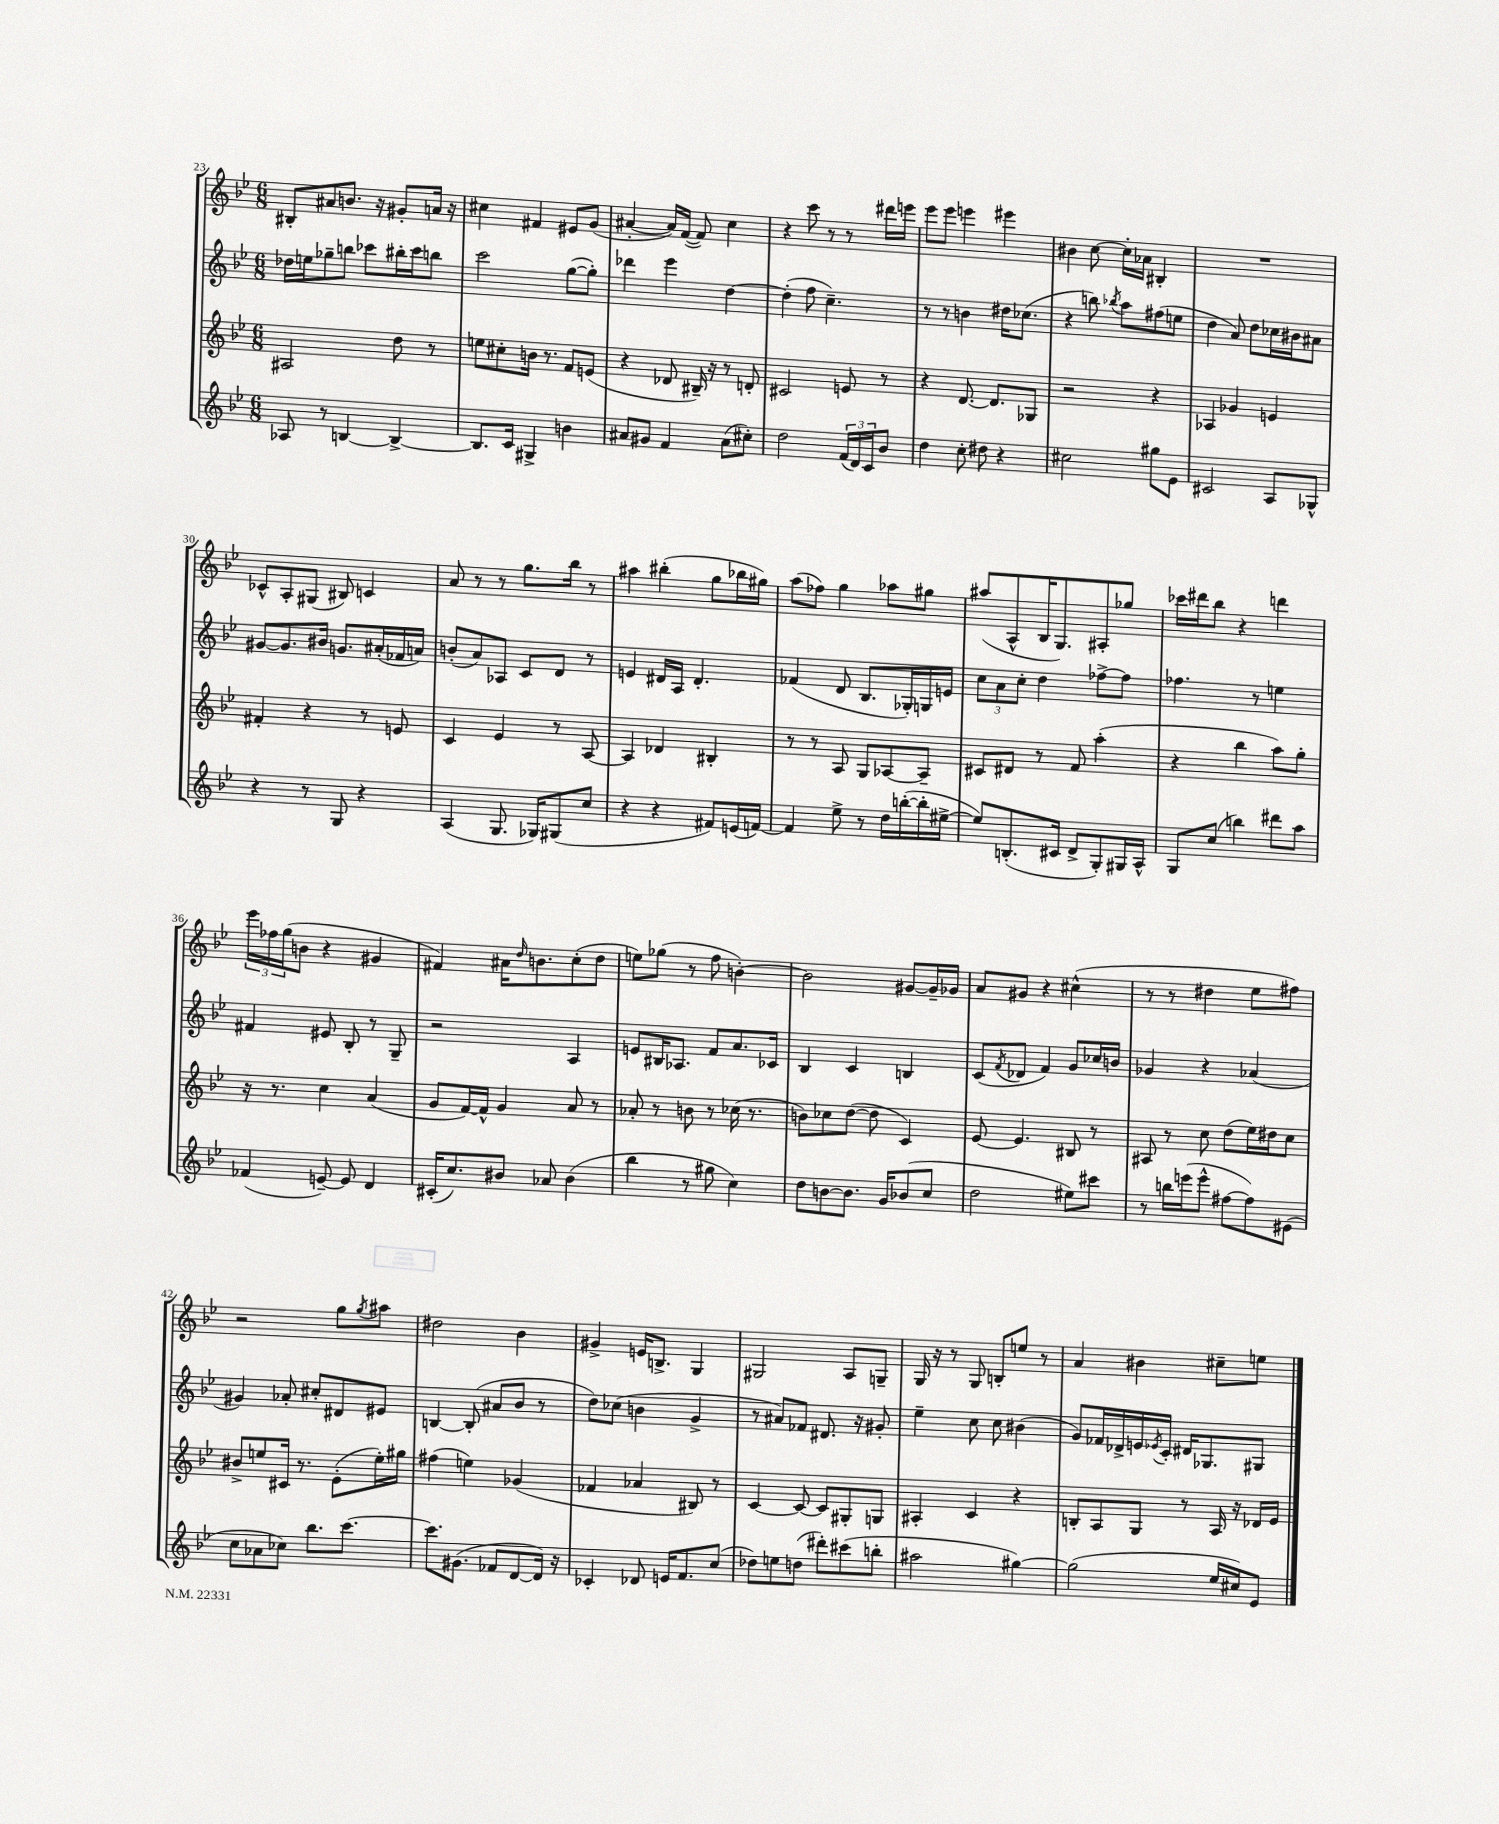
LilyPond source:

<<
\new StaffGroup <<
\new Staff = "s0" {
    \clef treble \key bes \major \numericTimeSignature \time 6/8
    bis8-. ais'8 b'8. r16 gis'8-. a'16 r16 |
    cis''4 fis'4 eis'8 g'8( |
    ais'4~-. ais'16) f'16~( f'8) c''4 |
    r4 c'''8 r8 r8 dis'''16 e'''16 |
    ees'''8 ees'''8 e'''4 eis'''4 |
    bis'4 c''8~ c''16-. aes'16 bis4-. |
    R2. |
    ces'8-^ a8-. gis8( bis8) c'4 |
    a'8 r8 r8 g''8. bes''16 r8 |
    ais''4 bis''4-.( g''8 bes''16 gis''16) |
    a''8( fes''8) g''4 aes''8 gis''8 |
    ais''8( a8-^ bes16 g8.) ais8-. ges''8 |
    ces'''16 dis'''16 bes''8 r4 d'''4 |
    \tuplet 3/2 { ees'''16 fes''16 g''16( } b'8 r4 gis'4 |
    fis'4) ais'16 \grace { d''16 } b'8. c''8-.( d''8 |
    e''8) ges''8( r8 f''8 b'4~-.) |
    b'2 gis'8~ gis'16-- ges'16 |
    a'8 gis'8 r4 cis''4-^( |
    r8 r8 dis''4 ees''8 fis''8) |
    r2 g''8 \acciaccatura { g''8 } ais''8 |
    dis''2 bes'4 |
    gis'4-> e'16 b8.-> g4 |
    gis2 a8 g8-- |
    g16 r16 r8 g8 b8-. e''8 r8 |
    a'4 bis'4 cis''8-- e''8 \bar "|." |
}
\new Staff = "s1" {
    \clef treble \key bes \major \numericTimeSignature \time 6/8
    des''16 e''16 ges''8-- b''8 ces'''8 bis''16-. ces'''16 b''8 |
    c'''2 g''8~( g''8-.) |
    des'''4 ees'''4 d''4~ |
    d''4-.( f''8 c''4.--) |
    r8 r8 b'4 dis''16 ces''8.( |
    r4 b''8) \acciaccatura { bes''8 } a''8 fis''8( e''8 |
    d''4 a'8) d''8 ces''16 bis'16 ais'8 |
    gis'8~ gis'8. bis'16 g'8. ais'16-.( fes'16 a'16) |
    b'8-.( a'8) aes8 c'8 d'8 r8 |
    e'4 dis'16 a16 dis'4.-. |
    fes'4( d'8 bes8. ges16-.) g16 e'16 |
    \tuplet 3/2 { c''8 a'8 c''8-. } d''4 fes''8~-> fes''8 |
    fes''4. r8 e''4 |
    fis'4 eis'8 bes8-. r8 g8-- |
    r2 a4 |
    e'8 bis16 aes8. f'8 a'8. ces'16 |
    bes4 c'4 b4 |
    c'8( \acciaccatura { f'8 } des'8 f'4) g'8 ces''16 b'16 |
    ges'4 r4 aes'4( |
    gis'4) aes'8-. cis''8-. dis'8 eis'8 |
    b4~ b8-.( ais'8 bes'8 r8 |
    d''8) ces''8( b'4 g'4-> |
    r8 ais'8) fes'8 dis'8. r16 gis'8-. |
    ees''4-- c''8 c''8 bis'4( |
    g'8) fes'16 des'16-> e'16 \acciaccatura { ees'8 } c'16-. dis'16 ges8. gis8 \bar "|." |
}
\new Staff = "s2" {
    \clef treble \key bes \major \numericTimeSignature \time 6/8
    ais2 d''8 r8 |
    e''8 cis''8-. b'16 r8. f'8 e'8( |
    r4 des'8 bis16--) r16 r8 d'8-. |
    cis'2 e'8 r8 |
    r4 d'8.~ d'8. ges8 |
    r2 r4 |
    aes4 ges'4 e'4 |
    fis'4-. r4 r8 e'8 |
    c'4 ees'4 r8 a8~ |
    a4 des'4 bis4-. |
    r8 r8 a8 g8 aes8~ aes8-- |
    cis'8 dis'8 r8 f'8 a''4-.( |
    r4 bes''4 a''8) g''8-. |
    r16 r8. c''4 a'4( |
    g'8 f'16~) f'16-^ g'4 a'8 r8 |
    aes'8-. r8 b'8 r8 ces''16( r8. |
    b'8) ces''8 d''8~( d''8 c'4) |
    ees'8~ ees'4. bis8 r8 |
    ais8 r8 c''8 d''8( ees''16) dis''16 c''8 |
    bis'8-> e''8 cis'16 r8. ees'8-.( e''16-.) gis''16 |
    fis''4( e''4) ges'4( |
    fes'4 aes'4 bis8) r8 |
    c'4~ c'8~ c'8 gis8-. g8 |
    ais4-. c'4 r4 |
    b8-. a8 g8 r8 a16 r16 des'16 ees'16 \bar "|." |
}
\new Staff = "s3" {
    \clef treble \key bes \major \numericTimeSignature \time 6/8
    aes8 r8 b4~ b4~-> |
    b8. c'16 gis4-> b'4 |
    ais'8 gis'8 f'4 ais'8( cis''8-.) |
    d''2 \tuplet 3/2 { f'16( d'16) c'16 } bes'8 |
    d''4 c''8-. dis''8 r4 |
    cis''2 gis''8 ees'8 |
    cis'2 a8 ges8-^ |
    r4 r8 g8 r4 |
    a4( g8. ges16) gis8( c''8 |
    r4 r4 fis'8) e'16( f'16~) |
    f'4 ees''8-> r8 d''16 b''16~-.( b''16-. eis''16~-> |
    eis''8) b8.-.( cis'16 d'8-> g8-.) gis16 a16-^ |
    g8 c''8( b''4) dis'''8 a''8 |
    fes'4( e'8~--) e'8 d'4 |
    cis'16-.( c''8.) bis'8 aes'8 bis'4( |
    bes''4 r8 gis''8 c''4) |
    d''8 b'8~ b'8. g'16 bes'8( c''8 |
    d''2 eis''8) cis'''8 |
    r8 b''16 e'''16( e'''8-^ fis''8~ fis''8) eis'8( |
    c''8 aes'8 ces''8) bes''8. c'''8.~ |
    c'''8. gis'8.( fes'8 d'8~ d'16) r16 |
    ces'4-. des'8 e'16 f'8. c''8( |
    des''8) e''8 d''8( dis'''8-.) cis'''8( b''8-. |
    ais''2 gis''4~) |
    gis''2( ees''16 cis''16) ees'8 \bar "|." |
}
>>
>>
\layout { \context { \Score currentBarNumber = #23 } }
